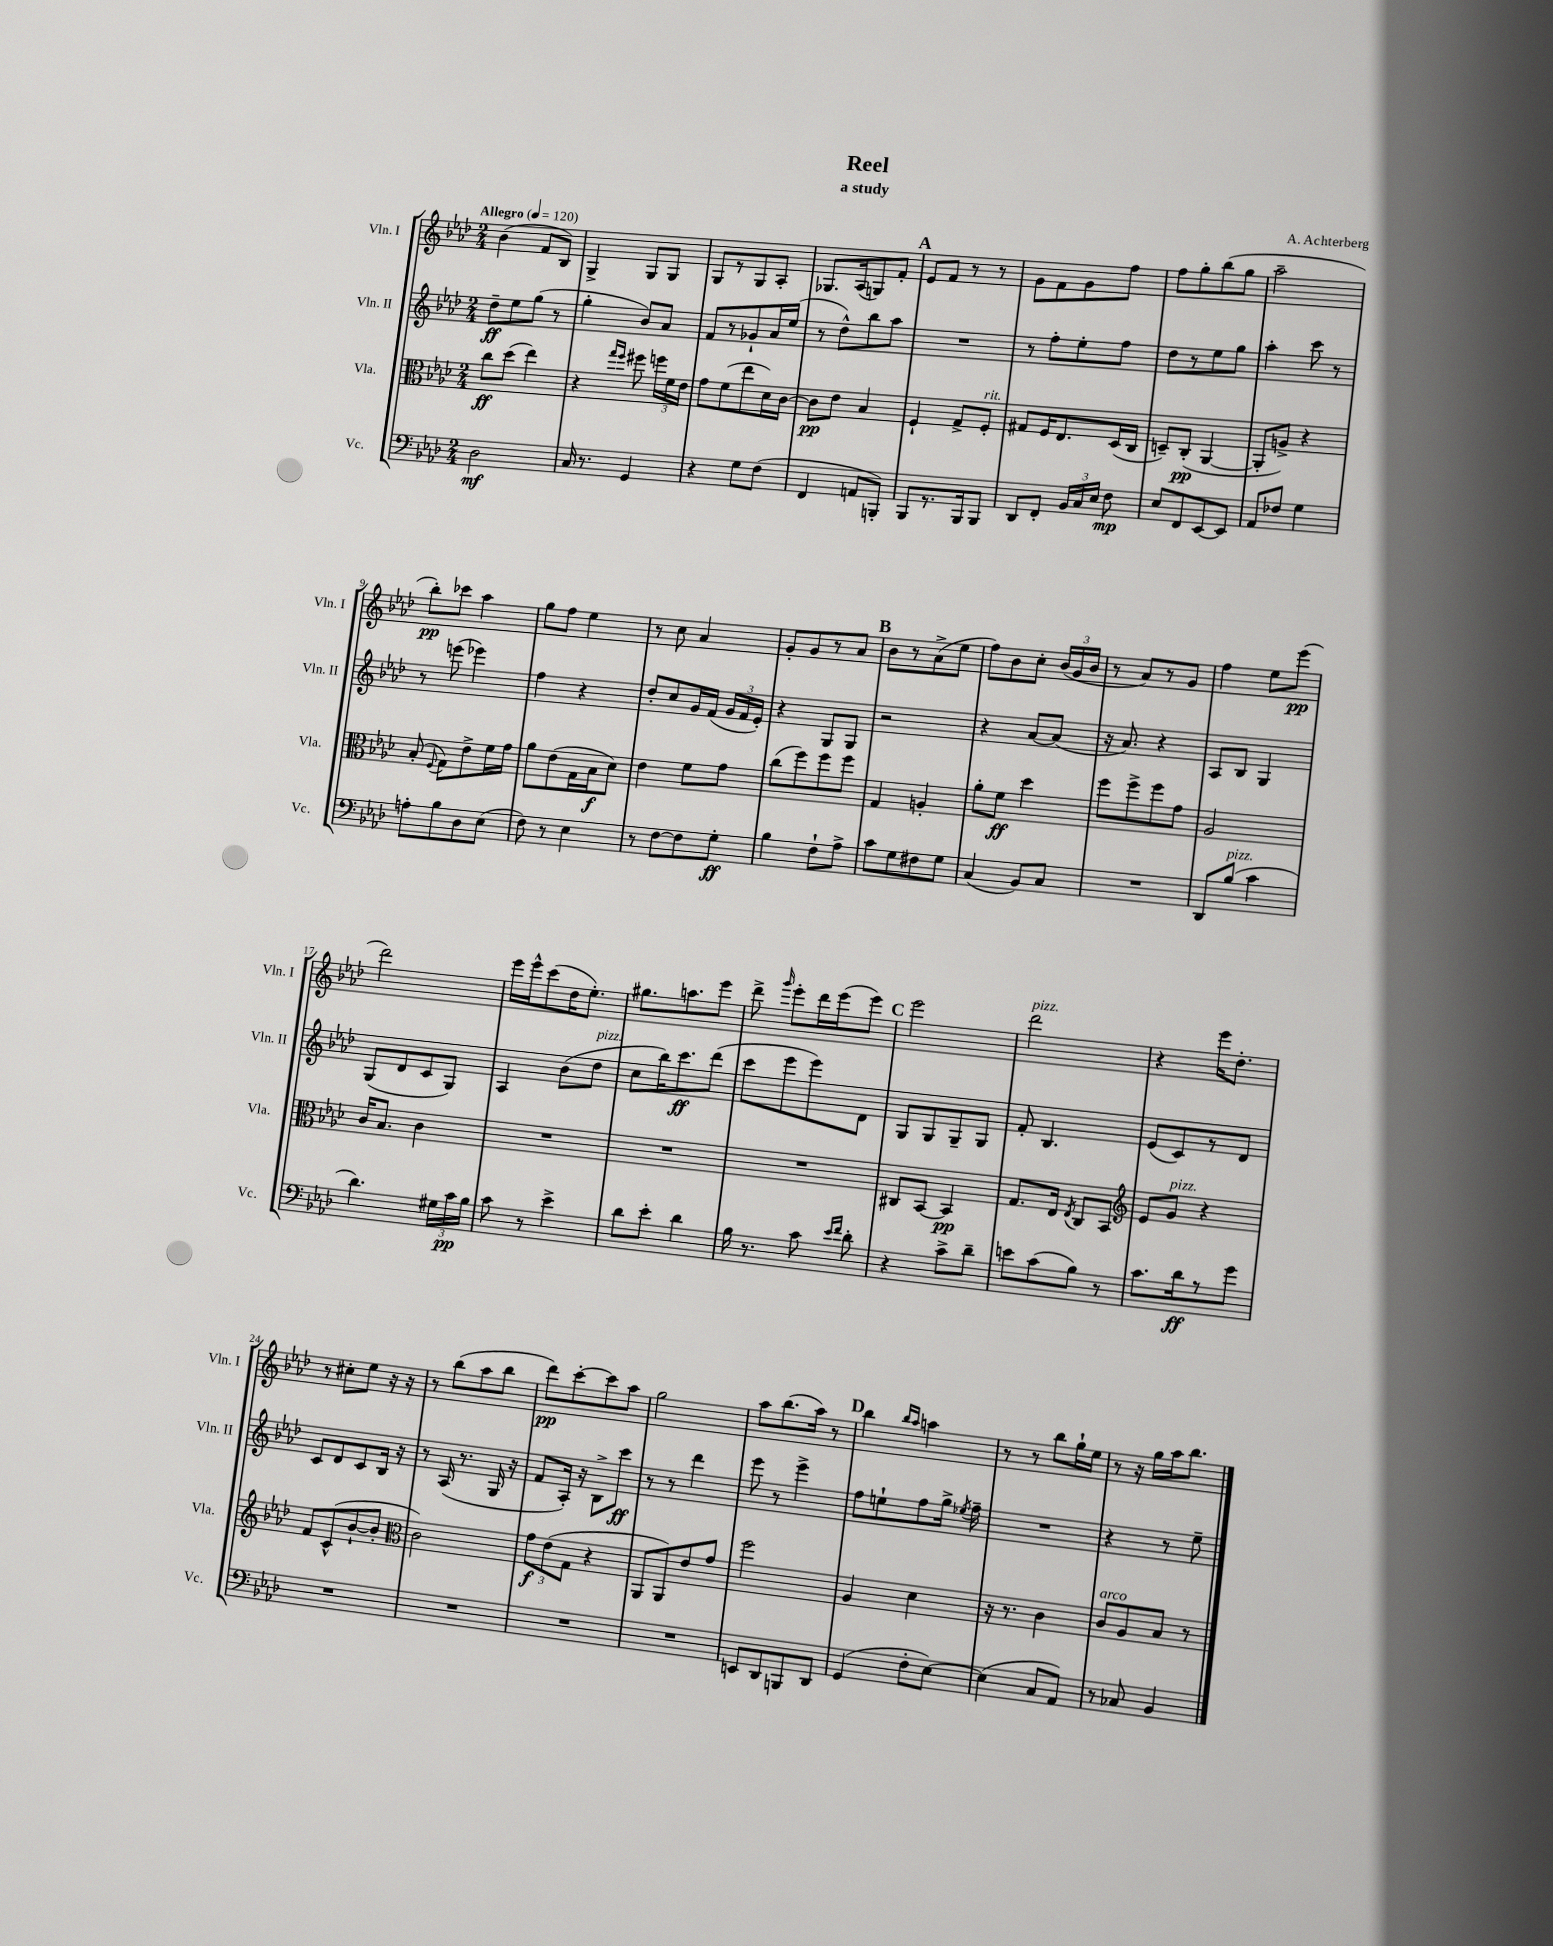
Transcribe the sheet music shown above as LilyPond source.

\header { title = "Reel" composer = "A. Achterberg" subtitle = "a study" }
<<
\new StaffGroup <<
\new Staff = "s0" \with { instrumentName = "Vln. I" shortInstrumentName = "Vln. I" } {
    \clef treble \key aes \major \numericTimeSignature \time 2/4 \tempo "Allegro" 4 = 120
    \autoBeamOff bes'4( f'8[ bes8]) |
    g4-> g8[ g8] |
    g8[ r8 g8 aes8]-. |
    ges8.[ aes16( g8) f'8]-. |
    \mark \markup { \bold "A" } ees'8[ f'8] r8 r8 |
    g'8[ f'8 g'8 f''8] |
    f''8[ g''8-. bes''8( g''8] |
    aes''2-- |
    bes''8[-.\pp) ces'''8] aes''4 |
    g''8[ f''8] ees''4 |
    r8 c''8 aes'4 |
    g'8[-. g'8 r8 aes'8] |
    \mark \markup { \bold "B" } bes'8[ r8 aes'8->( ees''8] |
    f''8[) bes'8 c''8]-. \tuplet 3/2 { bes'16[( g'16 bes'16] } |
    r8 aes'8[) r8 g'8] |
    f''4 ees''8[ ees'''8]\pp( |
    des'''2) |
    ees'''16[ ees'''16-^ c'''8( des''16 ees''8.]-.) |
    gis''8.[ a''8. ees'''8] |
    des'''8-> \grace { g'''16 } ees'''8[-. des'''16 ees'''16( ees'''8]) |
    \mark \markup { \bold "C" } ees'''2 |
    des'''2^\markup { \italic "pizz." } |
    r4 ees'''16[ des''8.]-. |
    r8 cis''8[-. ees''8] r16 r16 |
    r8 bes''8[( aes''8 bes''8] |
    des'''8[\pp) c'''8~-. c'''8 aes''8] |
    g''2 |
    aes''8[ bes''8.( aes''16]) r8 |
    \mark \markup { \bold "D" } bes''4 \grace { bes''16[ aes''16] } a''4 |
    r8 r8 bes''8[ g''16-! ees''16] |
    r8 r16 g''16[ aes''16 bes''8.] \bar "|." |
}
\new Staff = "s1" \with { instrumentName = "Vln. II" shortInstrumentName = "Vln. II" } {
    \clef treble \key aes \major \numericTimeSignature \time 2/4
    \autoBeamOff des''8[--\ff ees''8 g''8]( r8 |
    g''4-. bes'8[) aes'8] |
    f'8[ r8 ges'8-! aes'16 ees''16]( |
    r8 des''8[-^) bes''8 aes''8] |
    \mark \markup { \bold "A" } R2 |
    r8 f''8[-. ees''8-. f''8] |
    des''8[ r8 ees''8 g''8] |
    aes''4-. c'''8 r8 |
    r8 e'''8( ees'''4) |
    f''4 r4 |
    des''8[-. c''8 g'16 f'16]( \tuplet 3/2 { g'16[ f'16 ees'16]-.) } |
    r4 g8[ g8] |
    \mark \markup { \bold "B" } r2 |
    r4 aes'8[~ aes'8]( |
    r16 aes'8.) r4 |
    aes8[ bes8] g4 |
    g8[( des'8 c'8 g8]) |
    aes4 bes'8[( des''8]^\markup { \italic "pizz." } |
    c''8[ bes''16) c'''8.\ff des'''8]( |
    c'''8[ ees'''8 ees'''8) des'8] |
    \mark \markup { \bold "C" } g8[ g8 g8-- g8] |
    f'8-. bes4. |
    ees'8[( c'8) r8 des'8] |
    c'8[ des'8 c'8 bes16] r16 |
    r8 aes16( r8. g16 r16 |
    f'8[ aes16]-.) r16 bes8[-> c'''8]\ff |
    r8 r8 des'''4 |
    ees'''8 r8 ees'''4-> |
    \mark \markup { \bold "D" } f''8[ e''8-! f''8 g''16]-> \acciaccatura { ees''8 } f''16-- |
    R2 |
    r4 r8 ees''8-- \bar "|." |
}
\new Staff = "s2" \with { instrumentName = "Vla." shortInstrumentName = "Vla." } {
    \clef alto \key aes \major \numericTimeSignature \time 2/4
    \autoBeamOff c''8[\ff des''8]( ees''4) |
    r4 \grace { g''16[ f''16] } fis''8 \tuplet 3/2 { f''16[ f'16 ees'16] } |
    g'8[ f'8( ees''8 des'16) c'16]~ |
    c'8[\pp ees'8] bes4 |
    \mark \markup { \bold "A" } f4-! g8[-> f8]-.^\markup { \italic "rit." } |
    gis8[ f16 ees8. des16( c16] |
    d8[--) c8]-.\pp( aes,4~ |
    aes,8[-. a8]->) r4 |
    bes8-.( \appoggiatura { f8 } g8[) ees'8-> f'16 g'16] |
    aes'8[ ees'8( g16 bes16\f des'8]) |
    ees'4 f'8[ g'8] |
    c''8[( f''8) f''8 f''8] |
    \mark \markup { \bold "B" } g4 a4-. |
    aes'8[-. f'8]\ff des''4 |
    f''8[ f''8-> f''8 g'8] |
    aes2 |
    c'16[ bes8.] c'4 |
    R2 |
    R2 |
    R2 |
    \mark \markup { \bold "C" } cis8[ bes,8]~ bes,4\pp |
    g8.[ ees16] \acciaccatura { ees8 } c8[ bes,8] |
    \clef treble ees'8[ g'8]^\markup { \italic "pizz." } r4 |
    f'8[ c'8-^( bes'8~-! bes'8]-. |
    \clef alto c'2) |
    \tuplet 3/2 { g'8[\f ees'8( g8] } r4 |
    aes,8[ aes,8) ees'8 g'8] |
    f''2 |
    \mark \markup { \bold "D" } aes4 des'4 |
    r16 r8. c'4 |
    c'8[^\markup { \italic "arco" } aes8 bes8] r8 \bar "|." |
}
\new Staff = "s3" \with { instrumentName = "Vc." shortInstrumentName = "Vc." } {
    \clef bass \key aes \major \numericTimeSignature \time 2/4
    \autoBeamOff des2\mf |
    c16 r8. g,4 |
    r4 g8[ f8]( |
    f,4 a,8[ b,,8]-.) |
    \mark \markup { \bold "A" } bes,,8[ r8. bes,,16 bes,,8] |
    des,8[ f,8]-. \tuplet 3/2 { bes,16[ c16 ees16] } f8\mp |
    ees8[ f,8 ees,8~ ees,8] |
    aes,8[ fes8] g4 |
    a8[-. bes8 des8 ees8]( |
    f8) r8 ees4 |
    r8 f8[~ f8 g8]-.\ff |
    bes4 f8[-! aes8]-> |
    \mark \markup { \bold "B" } c'8[ g8 fis8 g8] |
    c4( bes,8[) c8] |
    R2 |
    des,8[ bes8]^\markup { \italic "pizz." }( c'4 |
    des'4.) \tuplet 3/2 { gis16[ c'16\pp bes16] } |
    c'8 r8 ees'4-> |
    des'8[ ees'8]-. des'4 |
    bes16 r8. c'8 \grace { ees'16[ f'16] } des'8-. |
    \mark \markup { \bold "C" } r4 c'8[-> des'8]-- |
    e'8[ c'8( bes8]) r8 |
    c'8.[ des'16\ff r8 g'8] |
    R2 |
    R2 |
    R2 |
    R2 |
    e,8[ des,8 b,,8 des,8] |
    \mark \markup { \bold "D" } g,4( f8[-. ees8]~) |
    ees4( c8[ aes,8]) |
    r8 ces8 bes,4 \bar "|." |
}
>>
>>
